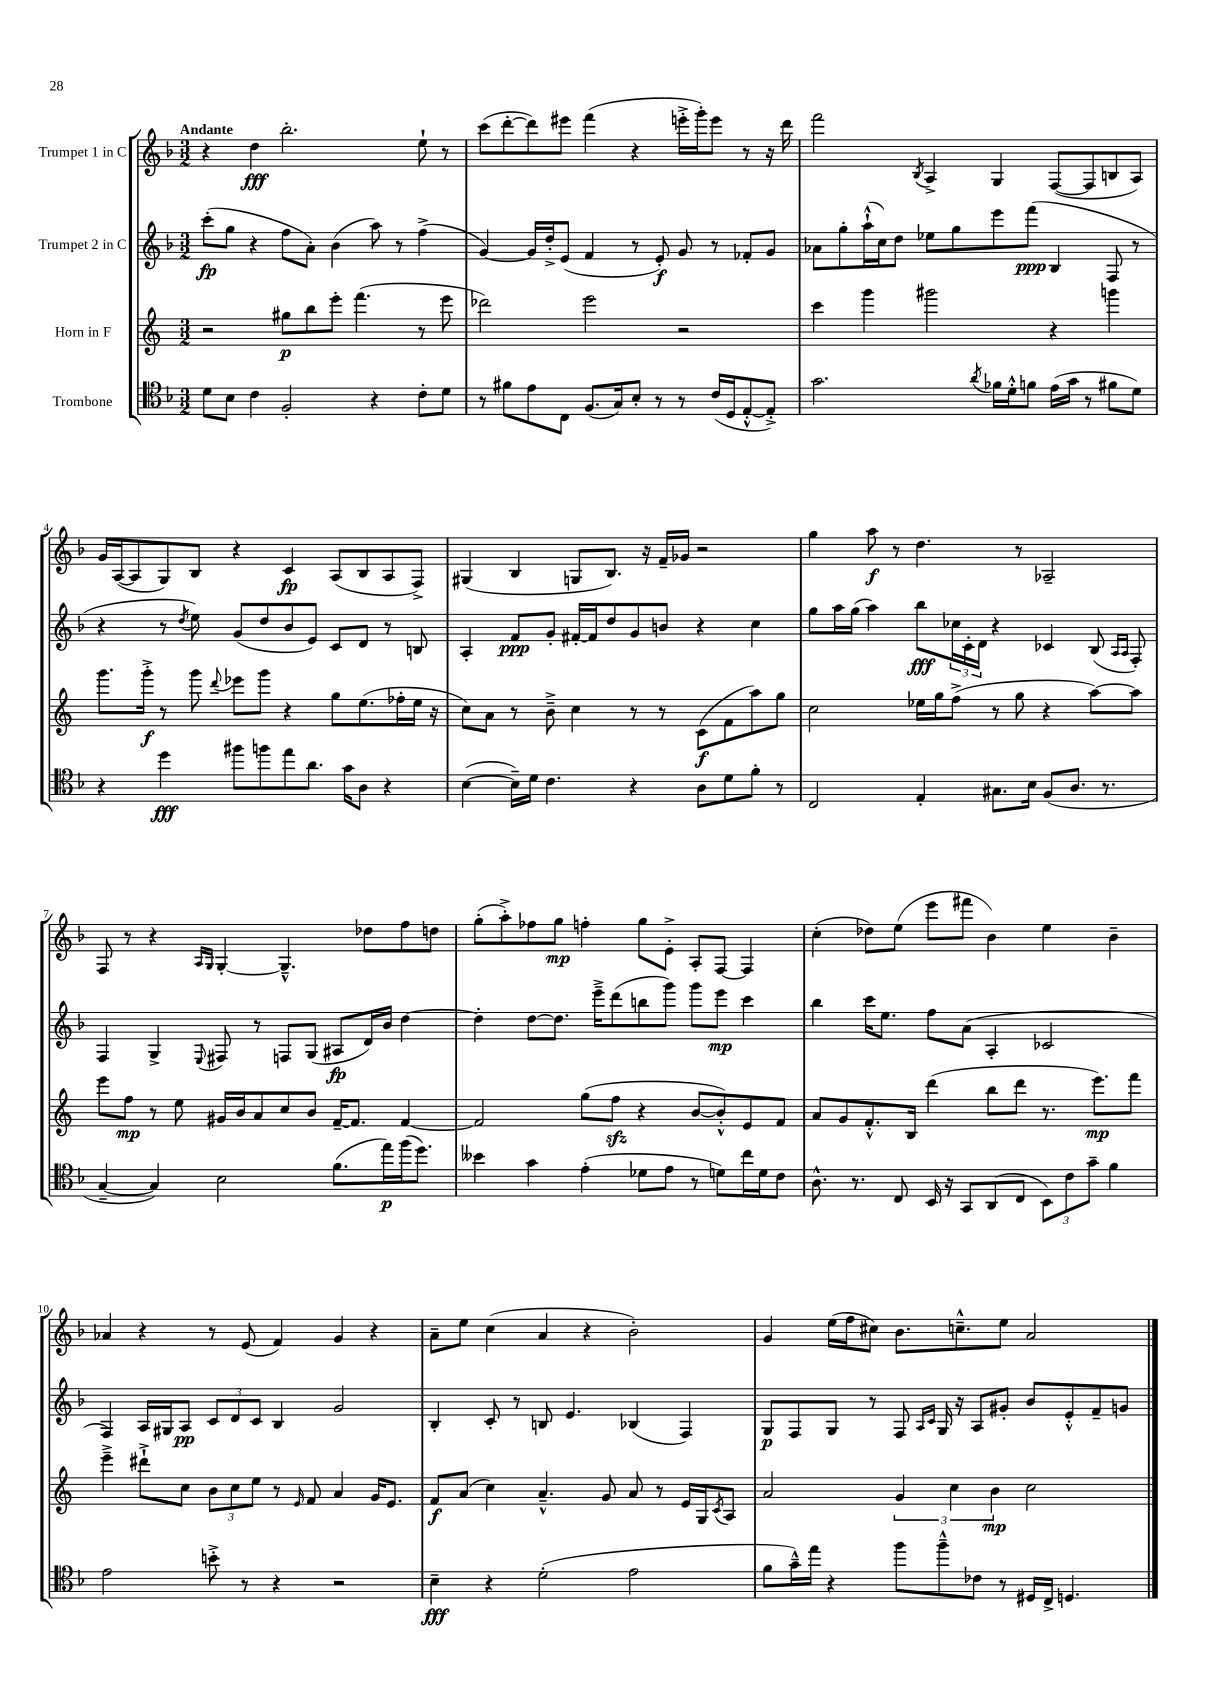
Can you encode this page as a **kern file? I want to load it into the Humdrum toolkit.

**kern	**kern	**kern	**kern
*staff4	*staff3	*staff2	*staff1
*clefC4	*clefG2	*clefG2	*clefG2
*k[b-]	*k[]	*k[b-]	*k[b-]
*M3/2	*M3/2	*M3/2	*M3/2
8d	2r	(8ccc'	4r
8B-	.	8gg	.
4c	.	4r	4dd
2F'	8gg#	8ff	2.bb-'
.	8bb	8a')	.
.	8eee'	(4b-	.
.	(4.fff	.	.
4r	.	8aa)	.
.	.	8r	.
8c'	8r	(4ff^	8ee`
8d	8eee	.	8r
=	=	=	=
8r	2ddd-)	[4g)	(8ccc
8f#	.	.	[8ddd'
8e	.	16g]	8ddd])
.	.	16dd'^	.
8C	.	(8e	8eee#
(8.F	2eee	4f	(4fff
16G)	.	.	.
8B-'	.	8r	4r
8r	.	8e')	.
8r	2r	8g	16eee'^
.	.	.	16ggg')
(16c	.	8r	8eee
16D	.	.	.
[8E'^^	.	8f-'	8r
8E'^])	.	8g	16r
.	.	.	16ddd
=	=	=	=
2.g	4ccc	8a-	2fff
.	.	8gg'	.
.	4ggg	(16aa`^^	.
.	.	16cc)	.
.	.	8dd	.
.	.	.	8qB-
.	2ggg#	8ee-	4A^
.	.	8gg	.
8qa	.	.	.
16f-	.	8eee	4G
16d'^^	.	.	.
8f	.	(8fff	.
(16e	4r	4B-	([8F
16g	.	.	.
8r	.	.	8F]
8f#	4ggg	8F	8B
8d)	.	8r	8A)
=	=	=	=
4r	8.ggg	4r	16g
.	.	.	([16A
.	.	.	8A]
.	16ggg'^	.	.
4dd	8r	8r	8G)
.	.	8qdd	.
.	8ggg	8ee)	8B-
.	8qqddd	.	.
8ff#	8eee-	(8g	4r
8ff	8ggg	8dd	.
8ee	4r	8b-	4c
8.a	.	8e)	.
.	8gg	8c	(8A
16g	.	.	.
8A	(8.ee	8d	8B-
4r	.	8r	8A
.	16ff-'	.	.
.	16ee	8B	8F^)
.	16r	.	.
=	=	=	=
([4B-	8cc)	4A'	(4G#
.	8a	.	.
16B-~])	8r	8f	4B-
16d	.	.	.
4.c	8b~^	8g'	.
.	4cc	[16f#'	8G
.	.	16f#]	.
.	.	8dd	8.B-)
4r	8r	8g	.
.	.	.	16r
.	8r	8b	16f~
.	.	.	16g-
8A	(8c	4r	2r
8d	8f	.	.
8f'	8aa)	4cc	.
8r	8gg	.	.
=	=	=	=
2C	2cc	8gg	4gg
.	.	16aa	.
.	.	(16gg	.
.	.	4aa)	8aa
.	.	.	8r
4E'	16ee-	8bb-	4.dd
.	16gg	.	.
.	(8ff^	24cc-	.
.	.	24c'	.
.	.	24d	.
8.G#	8r	4r	.
.	8gg	.	8r
16B-	.	.	.
(8F	4r	4c-	2A-~
8.A	.	.	.
.	[8aa)	(8B-	.
8.r	.	.	.
.	.	16qqA	.
.	.	16qqA	.
.	8aa]	8F')	.
=	=	=	=
[4G~	8eee	4F	8F
.	8ff	.	8r
4G])	8r	4G^	4r
.	8ee	.	.
.	.	.	16qqA
.	.	8qqE	16qqG
2B-	16g#	8F#	[4G'
.	16b	.	.
.	8a	8r	.
.	8cc	8F	4.G~^^]
.	8b	(8G	.
(8.f	[16f~	8A#	.
.	8.f]	.	.
.	.	16d)	8dd-
16ee)	.	16b-	.
(16ff	[4f	[4dd	8ff
8.dd)	.	.	.
.	.	.	8dd
=	=	=	=
4b--	2f]	4dd']	(8gg'
.	.	.	8aa'^)
4g	.	[8dd	8ff-
.	.	8.dd]	8gg
(4e'	(8gg	.	4ff'
.	.	16eee~^	.
.	8ff	(8ddd	.
8d-	4r	8bb	8gg
8e	.	8ggg)	8e'^
8r	[8b	8ggg	8A'
8d)	8b'^^])	8eee	[8F
16cc	8e	4ccc	4F]
16d	.	.	.
8c	8f	.	.
=	=	=	=
8.A^^	8a	4bb-	(4cc'
.	8g	.	.
8.r	.	.	.
.	8.f'^^	16ccc	8dd-)
.	.	8.ee	.
8C	.	.	(8ee
.	16B	.	.
16BB-	(4ddd	8ff	8eee
16r	.	.	.
8GG	.	(8a	8fff#
(8AA	8bb	4A'	4b-)
8C	8ddd	.	.
12BB-)	8.r	2c-	4ee
12c	.	.	.
12g~	.	.	.
.	8.eee)	.	.
4f	.	.	4b-~
.	8fff	.	.
=	=	=	=
2e	4eee~^	4F)	4a-
.	8ddd#`^	16A	4r
.	.	16G#	.
.	8cc	8A	.
8b'^	12b	12c	8r
.	12cc	12d	.
8r	.	.	(8e
.	12ee	12c	.
4r	8r	4B-	4f)
.	16qqe	.	.
.	8f	.	.
2r	4a	2g	4g
.	16g	.	4r
.	8.e	.	.
=	=	=	=
4B-~	8f	4B-'	8a~
.	(8a	.	8ee
4r	4cc)	8c'	(4cc
.	.	8r	.
(2d'	4.a~^^	8B	4a
.	.	4.e	.
.	.	.	4r
.	8g	.	.
2e	8a	(4B-	2b-')
.	8r	.	.
.	16e	4F)	.
.	16G	.	.
.	8qc	.	.
.	8A	.	.
=	=	=	=
8f	2a	8G	4g
16g~^^)	.	8F	.
16ee	.	.	.
4r	.	8G	(16ee
.	.	.	16ff
.	.	8r	8cc#)
8ff	6g	8F	8.b-
.	.	16qqA	.
.	.	16qqc	.
8ff~^^	.	16G	.
.	6cc	.	.
.	.	16r	8.cc~^^
8c-	.	8A	.
.	6b	.	.
8r	.	8g#'	8ee
16D#	2cc	8b-	2a
16C^	.	.	.
4.D	.	8e'^^	.
.	.	8f~	.
.	.	8g	.
==	==	==	==
*-	*-	*-	*-
